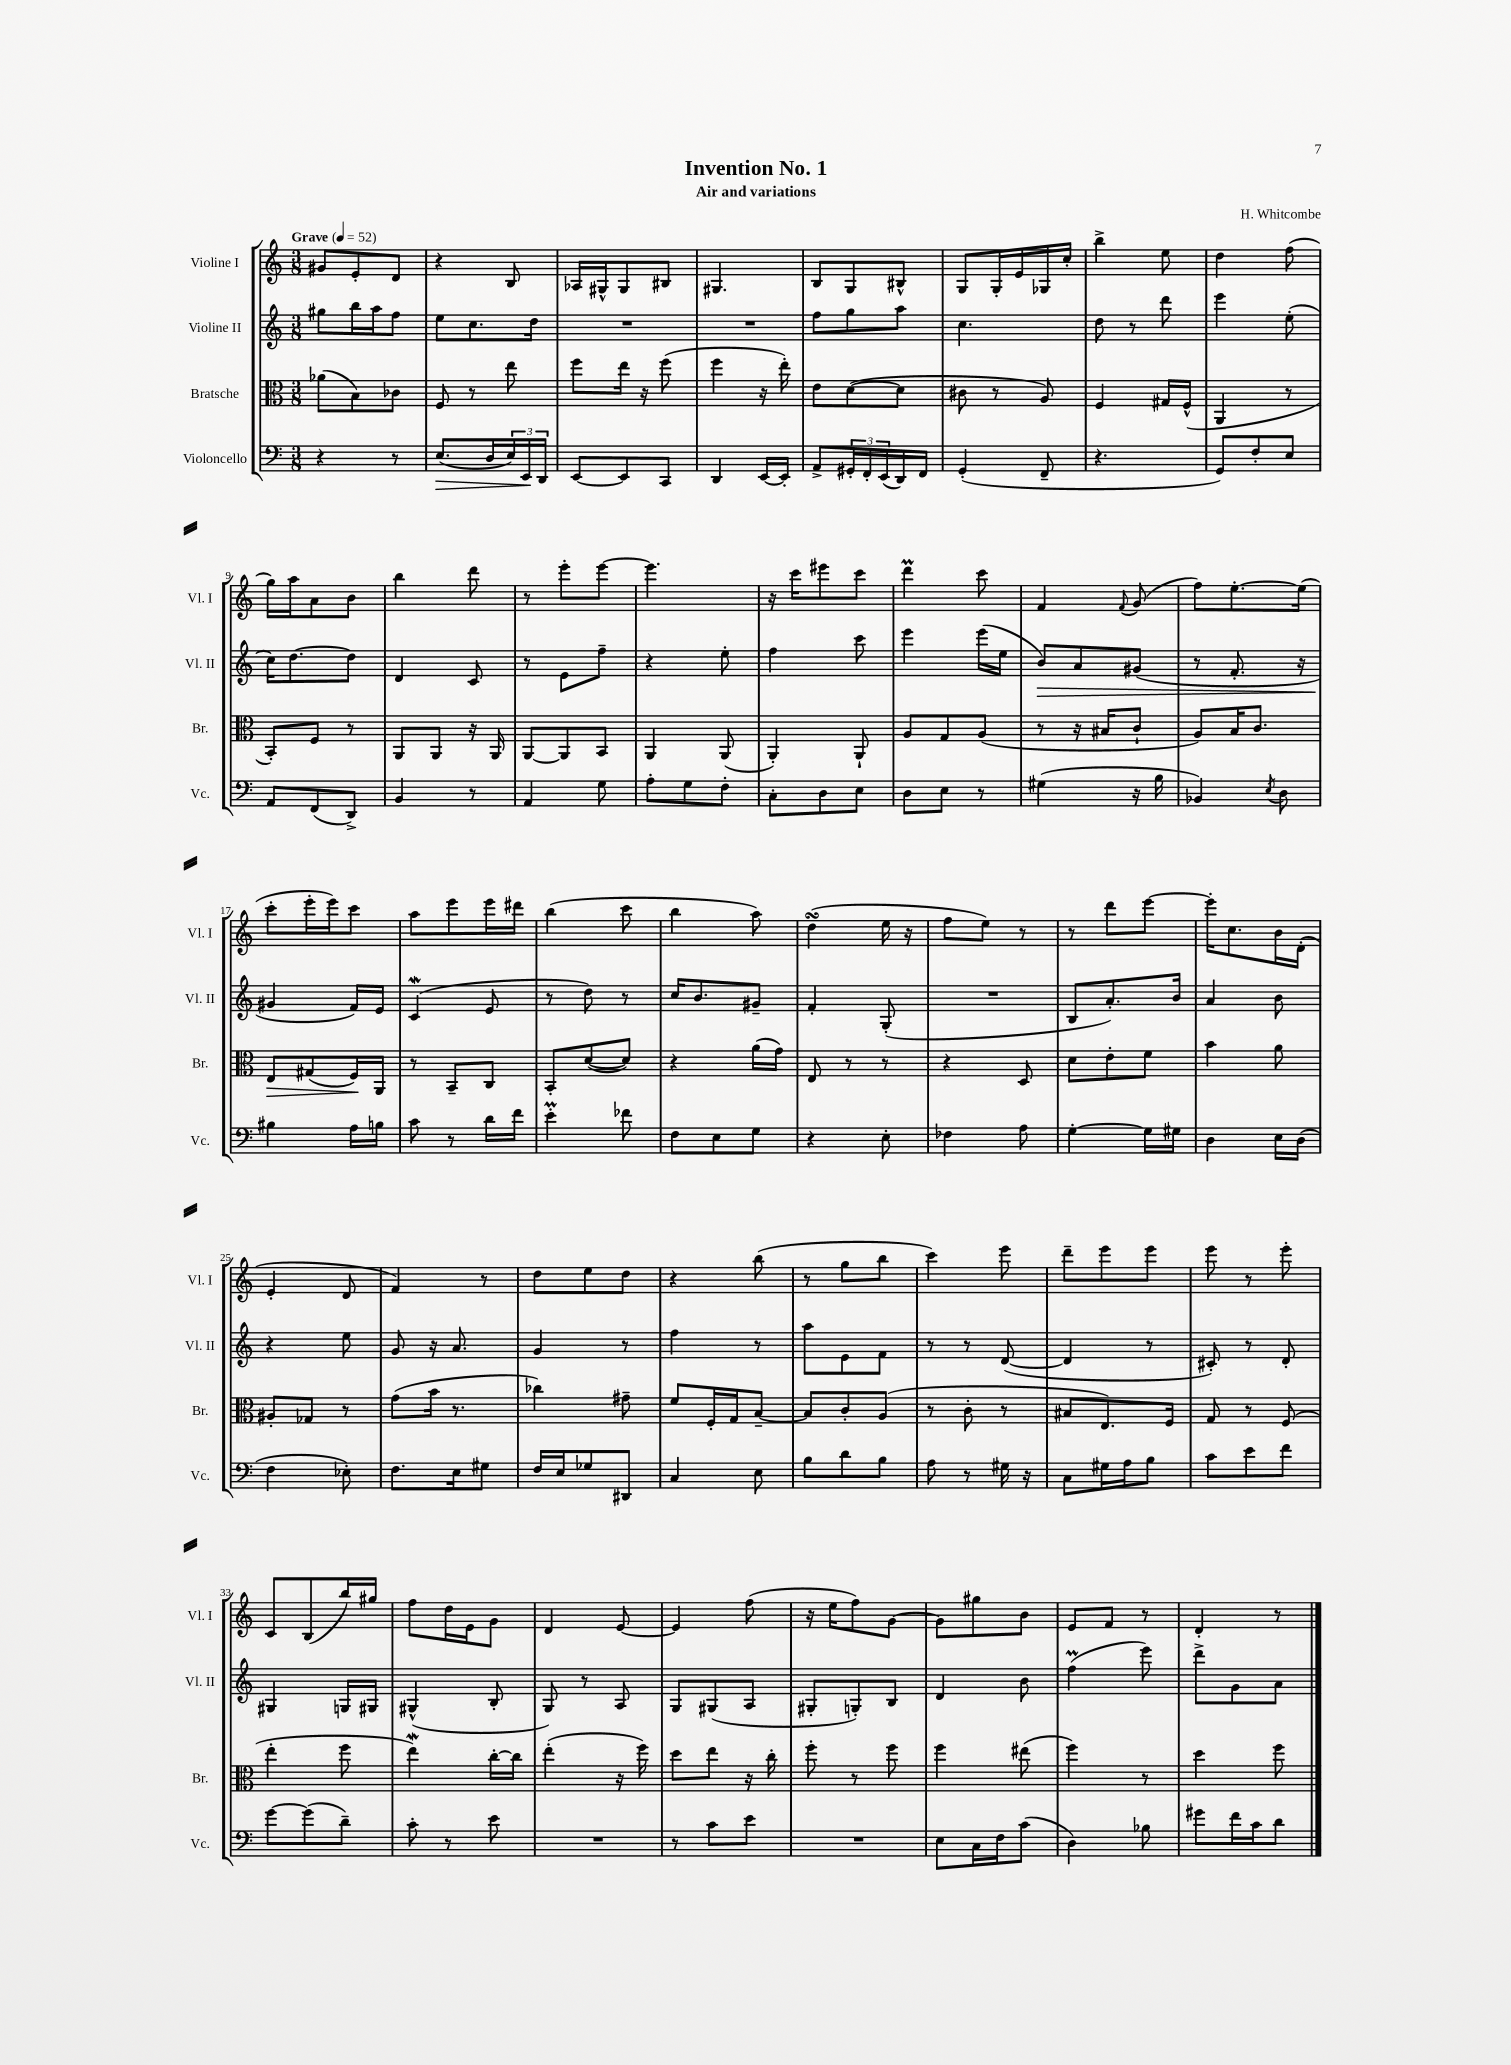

**kern	**kern	**kern	**kern
*staff4	*staff3	*staff2	*staff1
*clefF4	*clefC3	*clefG2	*clefG2
*k[]	*k[]	*k[]	*k[]
*M3/8	*M3/8	*M3/8	*M3/8
*MM52	*MM52	*MM52	*MM52
4r	(8a-	8gg#	8g#
.	8B)	16bb	8e'
.	.	16aa	.
8r	8c-	8ff	8d
=	=	=	=
(8.E	8F	8ee	4r
.	8r	8.cc	.
16D	.	.	.
24E)	8ee	.	8B
24EE	.	.	.
.	.	16dd	.
24DD	.	.	.
=	=	=	=
[8EE	8ff	4.r	16A-
.	.	.	16G#^^
8EE]	16ee	.	8G#
.	16r	.	.
8CC	(8ff	.	8B#
=	=	=	=
4DD	4ff	4.r	4.G#
[16EE	16r	.	.
16EE']	16ee')	.	.
=	=	=	=
8AA^	8e	8ff	8B
24GG#'	([8d	8gg	8G
24FF'	.	.	.
(24EE	.	.	.
16DD)	8d]	8aa	8B#^^
16FF	.	.	.
=	=	=	=
(4GG'	8c#	4.cc	8G
.	8r	.	16G'
.	.	.	16e
8FF~	8A)	.	16G-
.	.	.	16cc'
=	=	=	=
4.r	4F	8dd	4bb^
.	.	8r	.
.	16G#	8ddd	8ee
.	(16F^^	.	.
=	=	=	=
8GG)	4AA	4eee	4dd
8F'	.	.	.
8E	8r	(8ee'	(8ff
=	=	=	=
8AA	8BB')	16cc)	16gg)
.	.	[8.dd	16aa
(8FF	8F	.	8a
8DD^)	8r	8dd]	8b
=	=	=	=
4BB	8AA	4d	4bb
.	8AA	.	.
8r	16r	8c	8ddd
.	16AA	.	.
=	=	=	=
4AA	[8AA	8r	8r
.	8AA]	8e	8eee'
8G	8BB	8ff~	[8eee
=	=	=	=
8A'	4AA	4r	4.eee]
8G	.	.	.
8F'	(8AA	8ee'	.
=	=	=	=
8C'	4AA')	4ff	16r
.	.	.	16ccc
8D	.	.	8eee#
8E	8AA`	8ccc	8ccc
=	=	=	=
8D	8A	4eee	4ddd
8E	8G	.	.
8r	(8A	(16eee	8ccc
.	.	16ee	.
=	=	=	=
(4G#	8r	8b)	4f
.	16r	8a	.
.	16B#	.	.
.	.	.	8qqf
16r	8c`	(8g#	(8g
16B	.	.	.
=	=	=	=
4BB-)	8A)	8r	8ff)
.	16B	8.f'	[8.ee'
.	8.c	.	.
8qE	.	.	.
8D	.	.	.
.	.	16r	(16ee]
=	=	=	=
4B#	8E	4g#	8ccc'
.	(8G#	.	16eee'
.	.	.	16eee)
16A	16F)	16f)	8ccc
16B	16AA	16e	.
=	=	=	=
8c	8r	(4c	8aa
8r	8BB~	.	8eee
16d	8C	8e	16eee
16f	.	.	16ddd#
=	=	=	=
4e'	8BB'	8r	(4bb
.	([8d	8dd)	.
8f-	8d])	8r	8ccc
=	=	=	=
8F	4r	16cc	4bb
.	.	8.b	.
8E	.	.	.
8G	(16a	8g#~	8aa)
.	16g)	.	.
=	=	=	=
4r	8E	4f'	(4dd
.	8r	.	.
8E'	8r	(8G'	16ee
.	.	.	16r
=	=	=	=
4F-	4r	4.r	8ff
.	.	.	8ee)
8A	8D	.	8r
=	=	=	=
[4G'	8d	8B	8r
.	8e'	8.a')	8ddd
16G]	8f	.	[8eee
16G#	.	16b	.
=	=	=	=
4D	4b	4a	16eee']
.	.	.	8.cc
16E	8a	8b	16b
(16D	.	.	(16d'
=	=	=	=
4F	8A#'	4r	4e'
.	8G-	.	.
8E-')	8r	8ee	8d
=	=	=	=
8.F	(8g	8g	4f)
.	16b	16r	.
16E	8.r	8.a	.
8G#	.	.	8r
=	=	=	=
16F	4cc-)	4g	8dd
16E	.	.	.
8G-	.	.	8ee
8DD#	8g#~	8r	8dd
=	=	=	=
4C	8f	4ff	4r
.	16F'	.	.
.	16G	.	.
8E	[8B~	8r	(8bb
=	=	=	=
8B	8B]	8aa	8r
8d	8c'	8e	8gg
8B	(8A	8f	8bb
=	=	=	=
8A	8r	8r	4ccc)
8r	8c'	8r	.
16G#	8r	([8d	8eee
16r	.	.	.
=	=	=	=
8C	8B#	4d]	8ddd~
16G#	8.E)	.	8eee
16A	.	.	.
8B	.	8r	8eee
.	16F	.	.
=	=	=	=
8c	8G	8c#')	8eee
8e	8r	8r	8r
8f	(8F	8d'	8eee'
=	=	=	=
[8g	4ee'	4G#	8c
(8g]	.	.	(8B
8d~)	8ff	16G	16bb)
.	.	16G#	16gg#
=	=	=	=
8c'	4ee)	(4G#^^	8ff
8r	.	.	16dd
.	.	.	16e
8e	[16cc'	8B'	8g
.	16cc]	.	.
=	=	=	=
4.r	(4ee'	8G)	4d
.	.	8r	.
.	16r	8A	[8e
.	16ff)	.	.
=	=	=	=
8r	8dd	8G	4e]
8c	8ee	(8G#	.
8e	16r	8A	(8ff
.	16cc'	.	.
=	=	=	=
4.r	8ff'	8G#'	16r
.	.	.	16ee
.	8r	8G')	8ff)
.	8ff	8B	[8g
=	=	=	=
8E	4ff	4d	8g]
16C	.	.	8gg#
16F	.	.	.
(8c	(8ee#	8b	8b
=	=	=	=
4D)	4ff)	(4ff	8e
.	.	.	8f
8B-	8r	8eee)	8r
=	=	=	=
8g#	4dd	8ddd^	4d'
16f	.	8g	.
16c	.	.	.
8d	8ff	8a	8r
==	==	==	==
*-	*-	*-	*-
